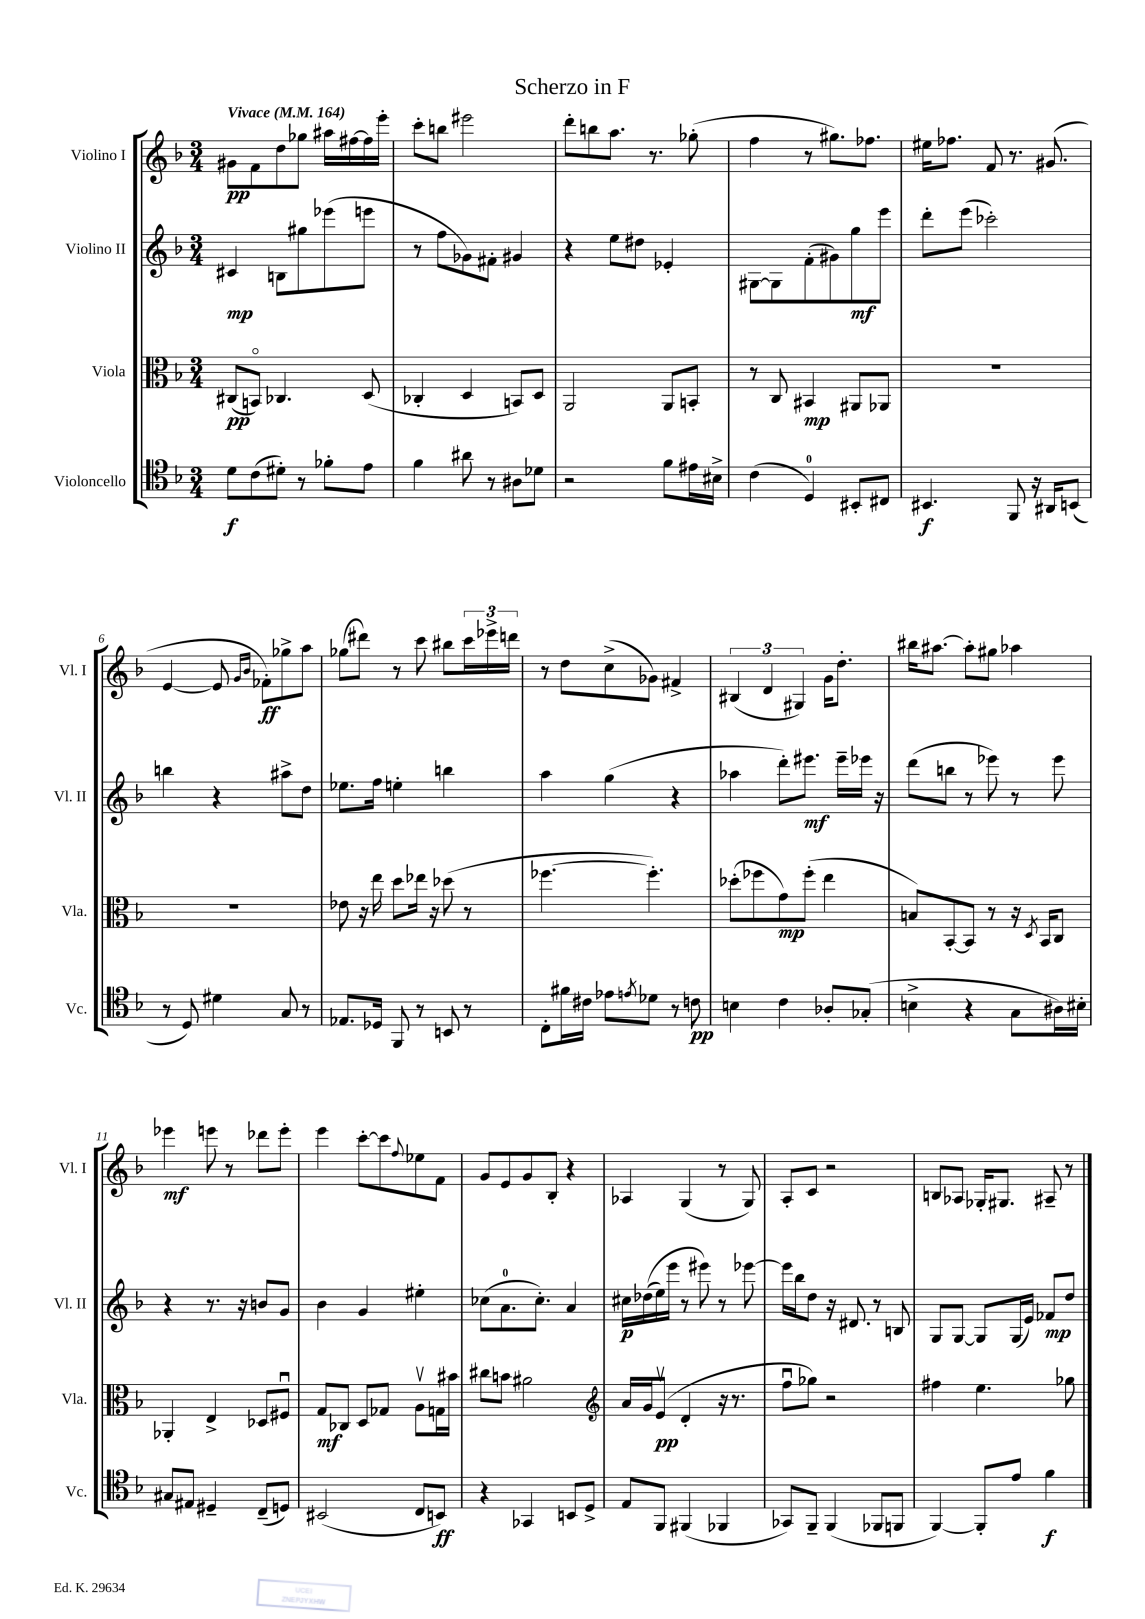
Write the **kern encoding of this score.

**kern	**dynam	**kern	**dynam	**kern	**dynam	**kern	**dynam
*part4	*part4	*part3	*part3	*part2	*part2	*part1	*part1
*staff4	*staff4	*staff3	*staff3	*staff2	*staff2	*staff1	*staff1
*I"Violoncello	*	*I"Viola	*	*I"Violino II	*	*I"Violino I	*
*I'Vc.	*	*I'Vla.	*	*I'Vl. II	*	*I'Vl. I	*
*clefC4	*	*clefC3	*	*clefG2	*	*clefG2	*
*k[b-]	*	*k[b-]	*	*k[b-]	*	*k[b-]	*
*M3/4	*	*M3/4	*	*M3/4	*	*M3/4	*
*MM164	*	*MM164	*	*MM164	*	*MM164	*
=1	=1	=1	=1	=1	=1	=1	=1
!	!	!	!	!	!	!LO:TX:a:B:t=Vivace	!
8d\L	f	(8C#X/L	pp	4c#X/	mp	8g#X\L	pp
(8c\	.	8BBn/J)	.	.	.	8f\	.
8d#X'\J)	.	4.C-X/	.	8Bn\L	.	8dd\	.
8r	.	.	.	8gg#X\	.	8gg-X\J	.
8f-X'\L	.	.	.	(8eee-X\	.	16aa#X\LL	.
.	.	.	.	.	.	[16ff#X\	.
8e\J	.	(8D/	.	8eeen\J	.	16ff#\]	.
.	.	.	.	.	.	16eee'\JJ	.
=2	=2	=2	=2	=2	=2	=2	=2
4f\	.	4C-X'/	.	8r	.	8ccc'\L	.
.	.	.	.	8ff\L	.	8bbn\J	.
8a#X\	.	4D/	.	8g-X\)	.	2eee#X\	.
8r	.	.	.	8f#X'\J	.	.	.
8A#X\L	.	8BBn/L)	.	4g#X/	.	.	.
8d-X\J	.	8D/J	.	.	.	.	.
=3	=3	=3	=3	=3	=3	=3	=3
2r	.	2AA/	.	4r	.	8ddd'\L	.
.	.	.	.	.	.	8bbn\	.
.	.	.	.	8ee\L	.	8.aa\J	.
.	.	.	.	8dd#X\J	.	.	.
.	.	.	.	.	.	8.r	.
8f\L	.	8AA/L	.	4e-X'/	.	.	.
16e#X\L	.	8BBn'/J	.	.	.	(8gg-X'\	.
16B#X^\JJ	.	.	.	.	.	.	.
=4	=4	=4	=4	=4	=4	=4	=4
(4c\	.	8r	.	[8G#X\L	.	4ff\	.
.	.	8C/	.	8G#\]	.	.	.
4D/)	.	4BB#X/	mp	(8f'\	.	8r	.
.	.	.	.	8g#X\)	.	8.gg#X\L)	.
8BB#X'/L	.	8AA#X/L	.	8gg\	mf	.	.
.	.	.	.	.	.	8.ff-X\J	.
8C#X/J	.	8AA-X/J	.	8eee\J	.	.	.
=5	=5	=5	=5	=5	=5	=5	=5
4.BB#X/	f	2.r	.	8ddd'\L	.	16ee#X\KL	.
.	.	.	.	.	.	8.ff-X\J	.
.	.	.	.	(8eee\J	.	.	.
.	.	.	.	2ccc-X'\)	.	8f/	.
8FF/	.	.	.	.	.	8.r	.
16r	.	.	.	.	.	.	.
16AA#X/KL	.	.	.	.	.	(8.g#X/	.
(8BBn/J	.	.	.	.	.	.	.
!!LO:LB:g=z
=6	=6	=6	=6	=6	=6	=6	=6
8r	.	2.r	.	4bbn\	.	[4e/	.
8D/)	.	.	.	.	.	.	.
4d#X\	.	.	.	4r	.	8e/]	.
.	.	.	.	.	.	16qqg/LL	.
.	.	.	.	.	.	16qqb-/JJ	.
.	.	.	.	.	.	8f-X'\L)	ff
8G/	.	.	.	8aa#X^\L	.	8gg-X^\	.
8r	.	.	.	8dd\J	.	8aa\J	.
=7	=7	=7	=7	=7	=7	=7	=7
8.E-X/L	.	8e-X\	.	8.ee-X\L	.	(8gg-X\L	.
.	.	16r	.	.	.	8ddd#X\J)	.
16D-X/Jk	.	16ee\	.	16ff\Jk	.	.	.
8FF/	.	8dd\L	.	4een'\	.	8r	.
8r	.	16ee-X\Jk	.	.	.	8ccc\	.
.	.	16r	.	.	.	.	.
8BBn/	.	(8dd-X\	.	4bbn\	.	8bb#X\L	.
8r	.	8r	.	.	.	24ccc\L	.
.	.	.	.	.	.	24eee-X^\	.
.	.	.	.	.	.	24dddn\JJ	.
=8	=8	=8	=8	=8	=8	=8	=8
8C'\L	.	[4.ff-X\	.	4aa\	.	8r	.
16f#X\L	.	.	.	.	.	8dd\L	.
16c#X\JJ	.	.	.	.	.	.	.
8e-X\L	.	.	.	(4gg\	.	(8cc^\	.
8qen/	.	.	.	.	.	.	.
8d-X\J	.	4.ff-'\])	.	.	.	8g-X\J)	.
8r	.	.	.	4r	.	4f#X^/	.
8cn\	pp	.	.	.	.	.	.
=9	=9	=9	=9	=9	=9	=9	=9
4Bn\	.	(8dd-X'\L	.	4aa-X\	.	(6B#X/	.
.	.	8ff-X\	.	.	.	.	.
.	.	.	.	.	.	6d/	.
4c\	.	8g\)	mp	8ddd'\L)	.	.	.
.	.	.	.	.	.	6G#X/)	.
.	.	(8ff-'\J	.	8.eee#X\J	mf	.	.
8A-X'/L	.	4ee\	.	.	.	16g\KL	.
.	.	.	.	16eee#~\LL	.	8.dd'\J	.
(8G-X'/J	.	.	.	16eee-X\JJ	.	.	.
.	.	.	.	16r	.	.	.
=10	=10	=10	=10	=10	=10	=10	=10
4Bn^\	.	8Bn/L)	.	(8ddd\L	.	16bb#X\KL	.
.	.	.	.	.	.	[8.aa#X\J	.
.	.	[8BB-'/	.	8bbn\J	.	.	.
4r	.	8BB-/J]	.	8r	.	8aa#'\L]	.
.	.	8r	.	8eee-X\)	.	8gg#X\J	.
8G\L	.	16r	.	8r	.	4aa-X\	.
.	.	8qD/	.	.	.	.	.
.	.	16BB-/KL	.	.	.	.	.
16A#X\L)	.	8C/J	.	8eee-\	.	.	.
16B#X'\JJ	.	.	.	.	.	.	.
!!LO:LB:g=z
=11	=11	=11	=11	=11	=11	=11	=11
8G#X/L	.	4AA-X'/	.	4r	.	4eee-X\	mf
8E#X/J	.	.	.	.	.	.	.
4D#X~/	.	4E^/	.	8.r	.	8eeen\	.
.	.	.	.	.	.	8r	.
.	.	.	.	16r	.	.	.
(8C~/L	.	8D-X/L	.	8bn/L	.	8ddd-X\L	.
8Dn/J)	.	8F#Xu/J	.	8g/J	.	8eee'\J	.
=12	=12	=12	=12	=12	=12	=12	=12
(2BB#X/	.	8G/L	mf	4b-\	.	4eee\	.
.	.	8C-X/J	.	.	.	.	.
.	.	8D/L	.	4g/	.	[8ccc'\L	.
.	.	8G-X/J	.	.	.	8ccc\]	.
.	.	.	.	.	.	8qqff/	.
8C/L	.	8Av\L	.	4ee#X'\	.	8ee-X\	.
8BBn/J)	ff	16Gn\L	.	.	.	8f\J	.
.	.	16b#X\JJ	.	.	.	.	.
=13	=13	=13	=13	=13	=13	=13	=13
4r	.	8cc#X\L	.	(8cc-X\L	.	8g/L	.
.	.	8bn\J	.	8.a\	.	8e/	.
4GG-X/	.	2a#X\	.	.	.	8g/	.
.	.	.	.	8.cc-'\J)	.	.	.
.	.	.	.	.	.	8B-'/J	.
8BBn/L	.	.	.	4a/	.	4r	.
8D^/J	.	.	.	.	.	.	.
=14	=14	=14	=14	=14	=14	=14	=14
*	*	*clefG2	*	*	*	*	*
8E/L	.	16a/LL	.	16cc#X\LL	p	4A-X/	.
.	.	16g/J	.	((16dd-X\	.	.	.
8FF/J	.	(8ev/J	pp	16ee\)	.	.	.
.	.	.	.	16eee\JJ	.	.	.
(4FF#X/	.	4d'/	.	8r	.	(4G/	.
.	.	.	.	8eee#X\)	.	.	.
4FF-X/	.	16r	.	8r	.	8r	.
.	.	8.r	.	.	.	.	.
.	.	.	.	[8eee-X\	.	8G/)	.
=15	=15	=15	=15	=15	=15	=15	=15
8GG-X/L)	.	8ffu\L	.	16eee-\LL]	.	8A'/L	.
.	.	.	.	16bb-\J	.	.	.
8FF~/J	.	8gg-X\J)	.	8dd\J	.	8c/J	.
(4FF/	.	2r	.	16r	.	2r	.
.	.	.	.	8.d#X/	.	.	.
8FF-X/L	.	.	.	8r	.	.	.
8FFn/J	.	.	.	8Bn/	.	.	.
=16	=16	=16	=16	=16	=16	=16	=16
[4FF/)	.	4ff#X\	.	8G/L	.	8Bn/L	.
.	.	.	.	[8G/J	.	8A-X/J	.
8FF'/L]	.	4.ee\	.	8G/L]	.	16G-X'/KL	.
.	.	.	.	.	.	8.G#X/J	.
8e/J	.	.	.	(16G/L	.	.	.
.	.	.	.	16e/JJ)	.	.	.
4f\	f	.	.	8f-X/L	mp	8A#X~/	.
.	.	8gg-X\	.	8dd/J	.	8r	.
==	==	==	==	==	==	==	==
*-	*-	*-	*-	*-	*-	*-	*-
